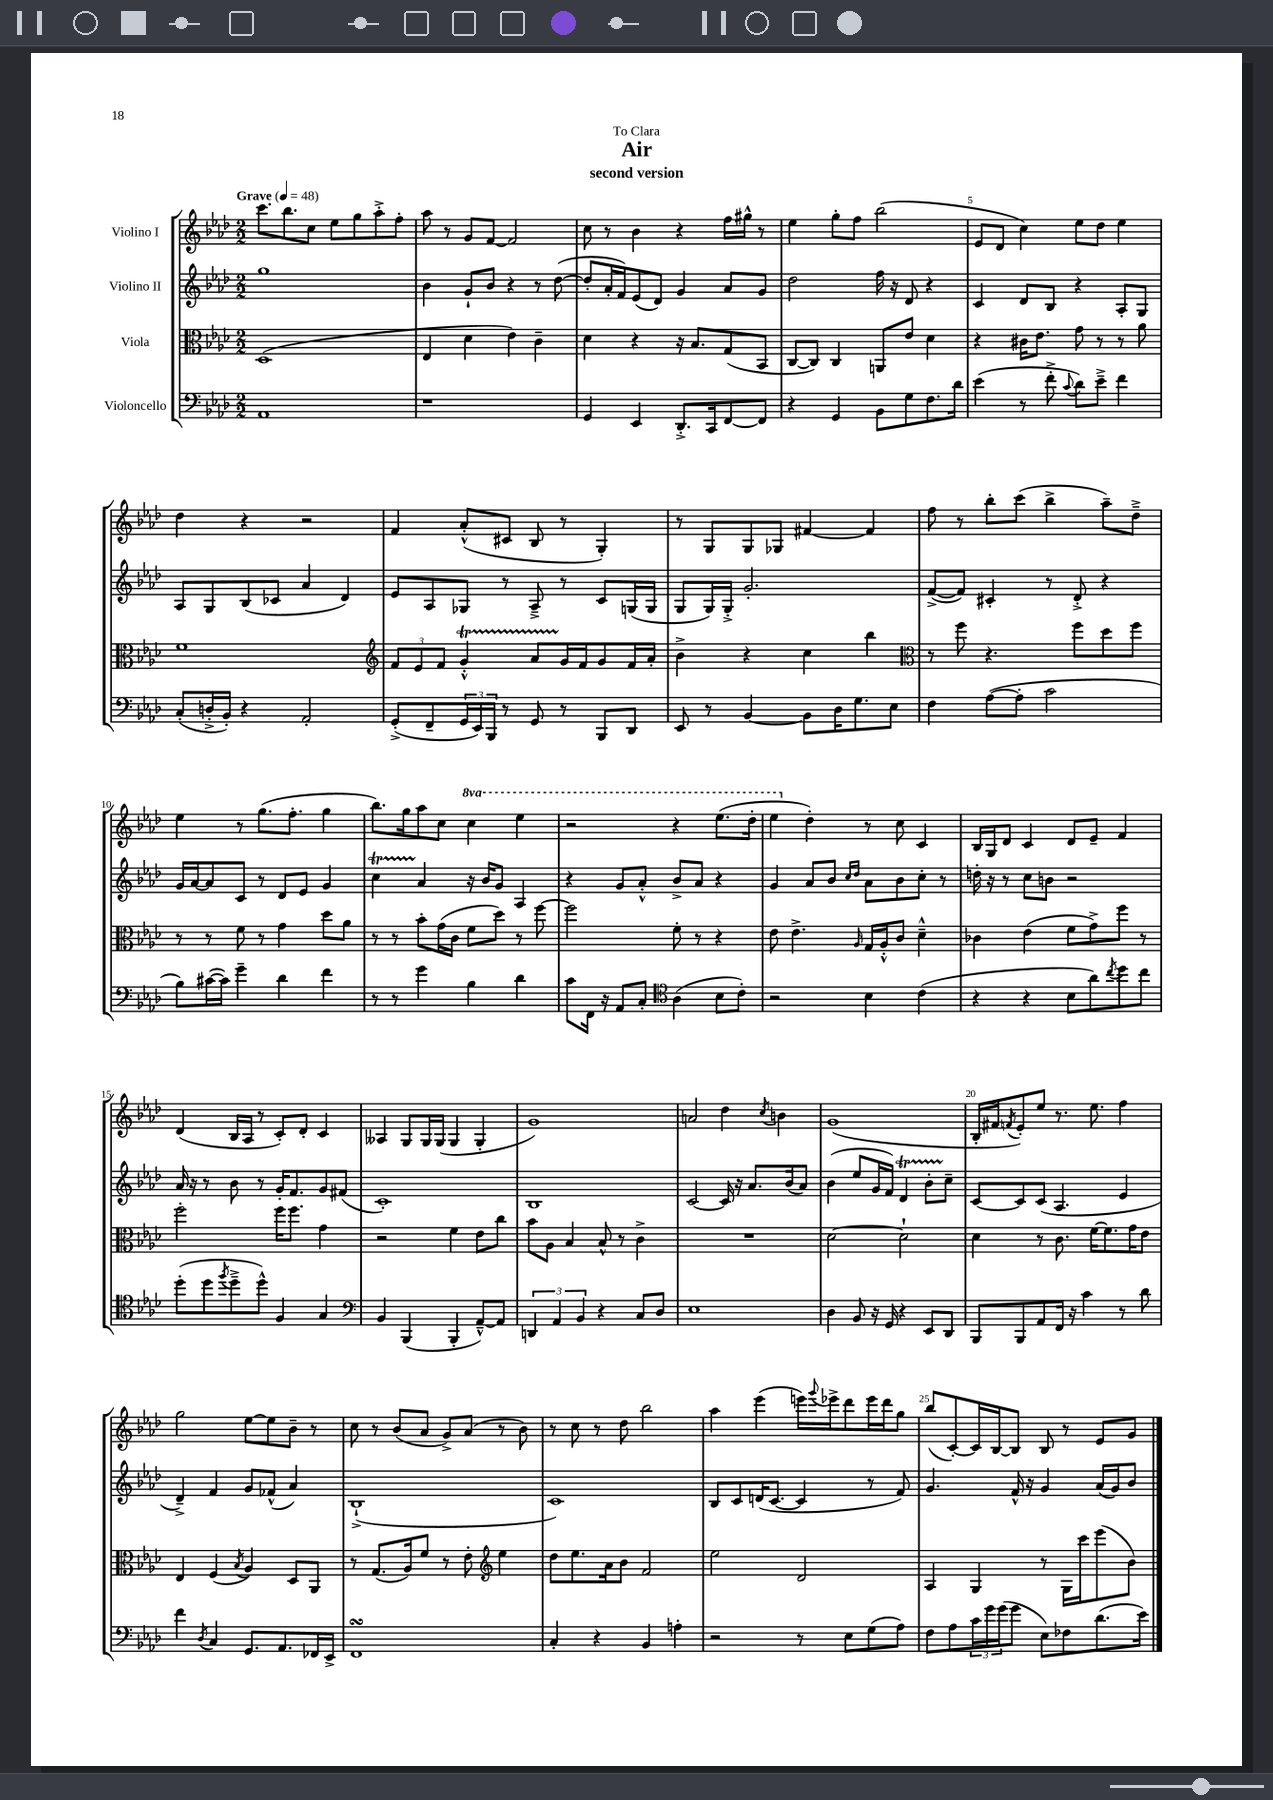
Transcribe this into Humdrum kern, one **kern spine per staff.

**kern	**kern	**kern	**kern
*staff4	*staff3	*staff2	*staff1
*clefF4	*clefC3	*clefG2	*clefG2
*k[b-e-a-d-]	*k[b-e-a-d-]	*k[b-e-a-d-]	*k[b-e-a-d-]
*M2/2	*M2/2	*M2/2	*M2/2
*MM48	*MM48	*MM48	*MM48
1AA-	(1D-	1gg	8.ccc
.	.	.	8.bb-
.	.	.	8cc
.	.	.	8ee-
.	.	.	8gg
.	.	.	8aa-'^
.	.	.	8ff'
=	=	=	=
1r	4E-	4b-	8aa-
.	.	.	8r
.	4d-	8g`	8g
.	.	8b-	[8f
.	4e-)	4r	2f]
.	4c~	8r	.
.	.	([8dd-	.
=	=	=	=
4GG	4d-	8dd-']	8cc
.	.	16a-'	8r
.	.	16f)	.
4EE-	4r	(8e-	4b-
.	.	8d-)	.
8.DD-'^	16r	4g	4r
.	8.B-	.	.
16CC	.	.	.
[8FF	(8G	8a-	16ff
.	.	.	16gg#^^
8FF]	8BB-	8g	8r
=	=	=	=
4r	[8C	2dd-	4ee-
.	8C])	.	.
4GG	4C	.	8gg'
.	.	.	8ff
8BB-	8AA	16ff	(2bb-
.	.	16r	.
8G	8e-	8d-	.
8.F	4d-	4r	.
16d-	.	.	.
=	=	=	=
(4e-	4r	4c	8e-
.	.	.	8d-
8r	16c#	8d-	4cc)
.	8.e-	.	.
8f'^	.	8B-	.
8qqc	.	.	.
8d-)	8g	4r	8ee-
8e-~^	8r	.	8dd-
4f	8r	8A-'	4ee-
.	8a-	8G	.
=	=	=	=
(8C'	1f	8A-	4dd-
16D'^	.	8G	.
16BB-')	.	.	.
4r	.	(8B-	4r
.	.	8c-	.
2AA-'	.	4a-	2r
.	.	4d-)	.
=	=	=	=
*	*clefG2	*	*
(8GG'^	12f	8e-	4f
.	12e-	.	.
8FF~	.	8A-	.
.	12f	.	.
24GG	4g'^^	8G-	(8a-'^^
24EE-)	.	.	.
24BBB-	.	.	.
8r	.	8r	8c#
8GG	8a-	8A-~^	8B-
8r	16g	8r	8r
.	16f	.	.
8BBB-	8g	8c	4G')
8DD-	16f	(16G	.
.	16a-'	16G	.
=	=	=	=
8EE-	4b-^	8G	8r
8r	.	16G)	8G
.	.	16G'^	.
[4BB-	4r	2.g'	8G
.	.	.	8G-
8BB-]	4cc	.	[4f#
16D-	.	.	.
8.G	.	.	.
.	4bb-	.	4f#]
8E-	.	.	.
=	=	=	=
*	*clefC3	*	*
4F	8r	([8f^	8ff
.	8ff	8f])	8r
([8A-	4.r	4c#'	8bb-'
8A-']	.	.	(8ccc
2c	.	8r	4bb-^
.	8ff	8d-'^	.
.	8dd-	4r	8aa-~)
.	8ff	.	8dd-~^
=	=	=	=
8B-)	8r	16g	4ee-
.	.	[16a-	.
([16c#	8r	8a-]	.
16c#])	.	.	.
4g~	8f	8c	8r
.	8r	8r	(8.gg
4d-	4g	8d-	.
.	.	.	8.ff'
.	.	8e-	.
4f	8dd-	4g	4gg
.	8a-	.	.
=	=	=	=
8r	8r	4cc	8.bb-)
8r	8r	.	.
.	.	.	16gg
4g	8b-'	4a-	8aa-
.	(16g	.	8cc
.	16c	.	.
4B-	8f	16r	4ccc
.	.	16b-	.
.	8dd-)	8g	.
4d-	8r	4A-	4eee-
.	[8ff	.	.
=	=	=	=
8c	2ff]	4r	2r
16FF	.	.	.
16r	.	.	.
8AA-	.	8g	.
8C'	.	8a-'^^	.
*clefC4	*	*	*
(4A-	8f'	8b-^	4r
.	8r	8a-	.
8B-	4r	4r	(8.eee-
8c')	.	.	.
.	.	.	16ddd-'
=	=	=	=
2r	8e-	4g	4eee-
.	4.e-^	.	.
.	.	8a-	4dd-')
.	.	8b-	.
.	.	16qqcc	.
.	16qqA-	16qqdd-	.
4B-	16G	8a-	8r
.	16A-'^^	.	.
.	8c	8b-	8cc
(4c	4d-~^^	8cc'	4c
.	.	8r	.
=	=	=	=
4r	4c-	16dd'	16B-
.	.	16r	16G
.	.	8r	8d-
4r	(4e-	8cc	4c
.	.	8b	.
8B-	8f	2r	8d-
8a-)	8g^)	.	8e-~
8qcc	.	.	.
8dd-	8ff	.	4f
8cc	8r	.	.
=	=	=	=
(8dd-'	2ff'	16a-	(4d-
.	.	16r	.
8dd-	.	8r	.
8qff	.	.	.
8dd-~^	.	8b-	16B-
.	.	.	16A-
8dd-^^)	.	8r	8r
4F	16ff	16g'	8c')
.	8.ff	8.f	.
.	.	.	8d-'
4G	4g	8g	4c
.	.	(8f#	.
=	=	=	=
*clefF4	*	*	*
4BB-	2r	1c')	4A--
(4BBB-	.	.	8G
.	.	.	16G
.	.	.	(16G
4BBB-'	4f	.	4G
[8AA-~^^)	8e-	.	4G'
8AA-]	8cc	.	.
=	=	=	=
6DD	8b-	1B-	1g)
.	8A-	.	.
6AA-	.	.	.
.	4B-	.	.
6BB-	.	.	.
4r	8B-^^	.	.
.	8r	.	.
8C	4c^	.	.
8D-	.	.	.
=	=	=	=
1E-	1r	[2c	2a
.	.	16c]	4dd-
.	.	16r	.
.	.	8.a-	.
.	.	.	8qcc
.	.	.	4b
.	.	(16b-	.
.	.	8a-)	.
=	=	=	=
4D-	[2d-	(4b-	(1g
8BB-	.	8ee-	.
16r	.	16g	.
16GG	.	16f)	.
4r	2d-`]	4d-	.
8EE-	.	8b-'	.
8DD-	.	8cc~	.
=	=	=	=
8BBB-	4d-	[8c	16B-'
.	.	.	16f#
.	.	.	8qf
8BBB-	.	8c]	8e-')
8AA-	8r	(8c	8ee-
16FF	8.c	4.A-	8.r
16r	.	.	.
4c	.	.	.
.	[16f	.	8.ee-
.	8.f]	.	.
8r	.	4e-	4ff
.	16g	.	.
8d-	8e-	.	.
=	=	=	=
4f	4E-	4d-~^)	2gg
8qD-	.	.	.
4C	(4F	4f	.
.	8qB-	.	.
8.GG	4A-)	8g	[8ee-
.	.	(8f-^^	8ee-]
8.AA-	.	.	.
.	8D-	4a-)	8b-~
16FF-	8AA-	.	8r
16EE-^	.	.	.
=	=	=	=
1FF	8r	(1B-`^	8cc
.	(8.G	.	8r
.	.	.	(8b-
.	16A-)	.	.
.	8f	.	8a-
.	8r	.	8g^)
.	8e-'	.	(8a-
*	*clefG2	*	*
.	4ee-	.	8r
.	.	.	8b-)
=	=	=	=
4C'	8dd-	1c)	8r
.	8.ee-	.	8cc
4r	.	.	8r
.	16a-	.	.
.	8b-	.	8dd-
4BB-	2f	.	2bb-
4A'	.	.	.
=	=	=	=
2r	2ee-	8B-	4aa-
.	.	8c	.
.	.	(16d	(4eee-
.	.	[8.c	.
8r	2d-	4c]	16eee)
.	.	.	8qqggg
.	.	.	16eee-^
8E-	.	.	8ddd-
(8G	.	8r	16eee-
.	.	.	16ddd-
8A-)	.	8f)	8gg
=	=	=	=
8F	4A-	4.g	(8bb-
8A-	.	.	[8c')
24c	4G	.	16c]
24g	.	.	.
.	.	.	[16B-
(24g	.	.	.
8g	.	16f^^	8B-]
.	.	16r	.
8E-)	8r	4g	8B-
8F-	16G	.	8r
.	16ccc	.	.
(8.d-	(8eee-	(16a-	8e-
.	.	16g)	.
.	8b-)	8b-	8g
16e-)	.	.	.
==	==	==	==
*-	*-	*-	*-
